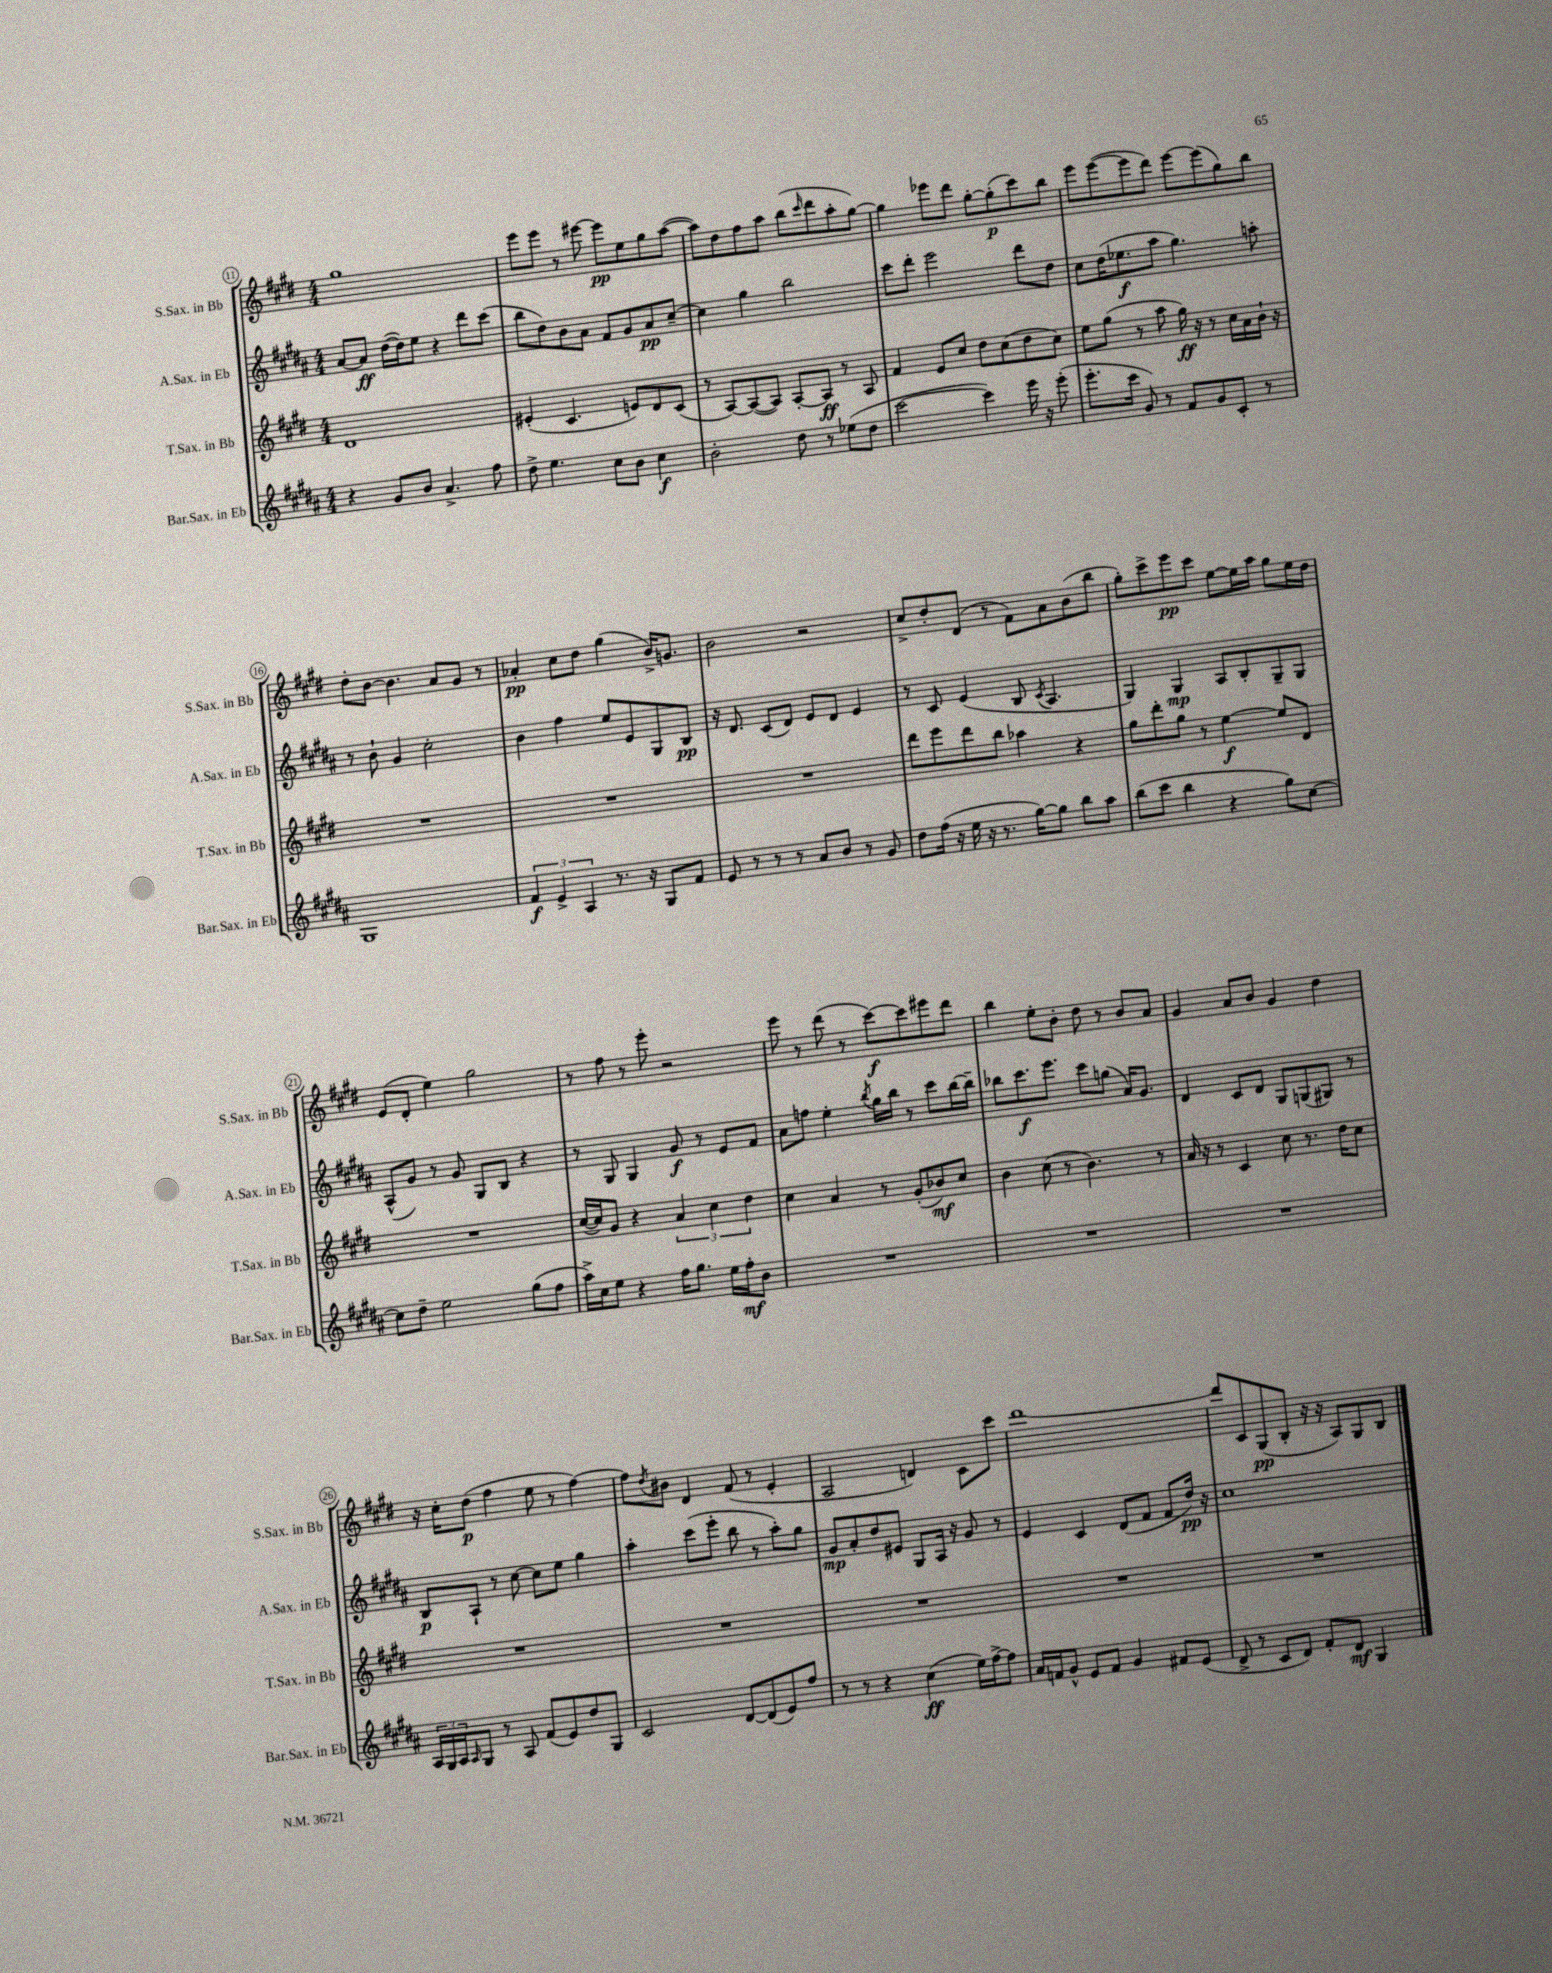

**kern	**kern	**kern	**kern
*staff4	*staff3	*staff2	*staff1
*clefG2	*clefG2	*clefG2	*clefG2
*k[f#c#g#d#a#]	*k[f#c#g#d#]	*k[f#c#g#d#a#]	*k[f#c#g#d#]
*M4/4	*M4/4	*M4/4	*M4/4
4r	1d#	[8a#	1gg#
.	.	8a#]	.
8g#	.	([16dd#	.
.	.	16dd#])	.
8b	.	8ee	.
4.a#^	.	4r	.
.	.	8ddd#	.
8ff#	.	(8ccc#	.
=	=	=	=
8dd#^	(4e#'	8bb	8eee
4.ee	.	8dd#)	8eee
.	4.c#	8b	8r
.	.	8a#	[8eee#
8cc#	.	8f#	8eee#]
8b	8e)	8g#	8ee
4cc#	8d#	8a#	8gg#
.	(8c#	[8cc#~	([8aa
=	=	=	=
2b'	8r	4cc#]	8aa])
.	[8A)	.	8dd#
.	(8A_	4gg#	8ff#
.	8A])	.	8aa
8dd#	[8A'	2bb	(8bb
.	.	.	16qqccc#
8r	8A]	.	8ddd#
(8ee-	8r	.	8aa'
8dd#	8A	.	[8gg#)
=	=	=	=
[2ccc#	4f#	8ccc#	4gg#]
.	.	8ddd#'	.
.	8e	2eee	8eee-
.	8cc#	.	8ddd#
4ccc#])	8dd#	.	[8gg#'
.	(8cc#	.	(8gg#']
16eee	8dd#	8ddd#	8ccc#)
16r	.	.	.
(8eee'	8cc#)	8dd#	8bb
=	=	=	=
8.eee'	8ee	8cc#	8eee
.	(8gg#	(16dd#	([8eee
16ccc#	.	8.ee-	.
8g#)	8r	.	8eee]
8r	8aa	8aa#	8ddd#)
8f#	16gg#)	4.gg#)	[8eee
.	16r	.	.
8g#	8r	.	(8eee]
8c#'	16cc#	.	8gg#)
.	16a	.	.
8r	16b`	8aa'	8bb
.	16r	.	.
=	=	=	=
1G#	1r	8r	8dd#'
.	.	8b`	[8b
.	.	4g#	4.b]
.	.	2cc#'	.
.	.	.	8a
.	.	.	8g#
.	.	.	8r
=	=	=	=
6f#	1r	4b	4a-'
6e^	.	.	.
.	.	4ff#	8cc#
6A#	.	.	.
.	.	.	8dd#
8.r	.	8ee	(4gg#
.	.	8e	.
16r	.	.	.
8G#	.	8G#	16b^)
.	.	.	8.g
8f#	.	8B	.
=	=	=	=
8e	1r	16r	2b
.	.	8.d#	.
8r	.	.	.
8r	.	(8c#	.
8r	.	8d#)	.
8a#	.	8e	2r
8b	.	8d#	.
8r	.	4e	.
8g#	.	.	.
=	=	=	=
8dd#	8ddd#	8r	8cc#^
(16ff#	8eee	8c#	8dd#'
16r	.	.	.
16ee	8ddd#	(4e	(8d#
16r	.	.	.
8.r	8bb	.	8r
.	4aa-	8B	8f#)
[16gg#)	.	.	.
.	.	8qc#	.
8gg#]	.	4.A#	8a
8bb	4r	.	(8b
8aa#	.	.	8bb
=	=	=	=
(8bb	8gg#	4G#)	8gg#')
8ccc#	8ddd#'	.	8ccc#^
4bb	8gg#	4G#	8eee
.	8r	.	8ccc#
4r	[4ee	8A#	[8ee
.	.	8B'	16ee]
.	.	.	16aa
8gg#)	8ee]	8G#~	8gg#
[8cc#	8d#	8G#	16ee
.	.	.	16dd#
=	=	=	=
8cc#]	1r	(8A#^^	(8e
8dd#~	.	8g#)	8d#'
2ee	.	8r	4ee)
.	.	8g#	.
.	.	8G#	2gg#
.	.	8B	.
(8gg#	.	4r	.
8ff#	.	.	.
=	=	=	=
16aa#^)	([16cc#	8r	8r
16cc#	16cc#])	.	.
8ee	8g#	8G#	8ff#
4r	4r	4G#	8r
.	.	.	8eee'
16ff#	6a	8g#	2r
8.gg#	.	.	.
.	.	8r	.
.	6cc#	.	.
16ee	.	8e	.
16ff#'	.	.	.
.	6dd#	.	.
8b	.	8f#	.
=	=	=	=
1r	4cc#	8a#	8eee
.	.	8ff	8r
.	4a	4ee'	(8ddd#
.	.	.	8r
.	.	8qbb	.
.	8r	16gg#	[8ccc#)
.	.	16bb	.
.	(8g#'	8r	8ccc#]
.	8b-)	8ccc#	8eee#
.	8cc#	[16bb	8ddd#
.	.	16bb~]	.
=	=	=	=
1r	4b	8bb-	4bb
.	.	8.ccc#	.
.	(8cc#	.	8ee'
.	.	8.eee	.
.	8r	.	8b'
.	4.b)	8ccc#	8dd#
.	.	(8gg	8r
.	.	16a#)	8b
.	.	8.g#	.
.	8r	.	8a
=	=	=	=
1r	16a	4d#	4g#
.	16r	.	.
.	8r	.	.
.	4c#	8c#	8a
.	.	8d#	8b
.	8cc#	8G#	4g#
.	8.r	(8G	.
.	.	8G#)	4dd#
.	16dd#	.	.
.	8cc#	8r	.
=	=	=	=
24A#	1r	8B	16r
24G#	.	.	.
.	.	.	16cc#'
24A#	.	.	.
16qqA#	.	.	.
8G#	.	8A#`	(8dd#
8r	.	8r	4ff#
8A#	.	[8cc#	.
(8f#	.	8cc#]	8ee
8e)	.	8ee	8r
8dd#	.	4gg#	[4ff#)
8G#	.	.	.
=	=	=	=
2c#	1r	4aa#'	8ff#]
.	.	.	8qdd#
.	.	.	8b#
.	.	(8ccc#	4d#
.	.	8eee'	.
[8d#	.	8bb	(8f#
(8d#]	.	8r	8r
8e)	.	8aa#')	4e'
8ff#	.	8gg#	.
=	=	=	=
8r	1r	8g#	2A
8r	.	8a#'	.
4r	.	8dd#	.
.	.	8e#	.
(4cc#	.	8G#	4d)
.	.	16A#	.
.	.	16r	.
16ee)	.	8g#	8c#
[16ff#^	.	.	.
8ff#]	.	8r	8ccc#
=	=	=	=
16a#	1r	4e	[1ddd#
16f	.	.	.
8g#^^	.	.	.
8e	.	4c#	.
8f	.	.	.
4g#	.	(8d#	.
.	.	8f#	.
8f#	.	8f#	.
(8e	.	16dd#)	.
.	.	16r	.
=	=	=	=
8d#^	1r	1cc#	8ddd#]
8r	.	.	8c#
8c#	.	.	(8G#
8d#)	.	.	8B'
8f#'	.	.	16r
.	.	.	16r
8d#	.	.	8A)
4G#	.	.	8G#
.	.	.	8B
==	==	==	==
*-	*-	*-	*-
